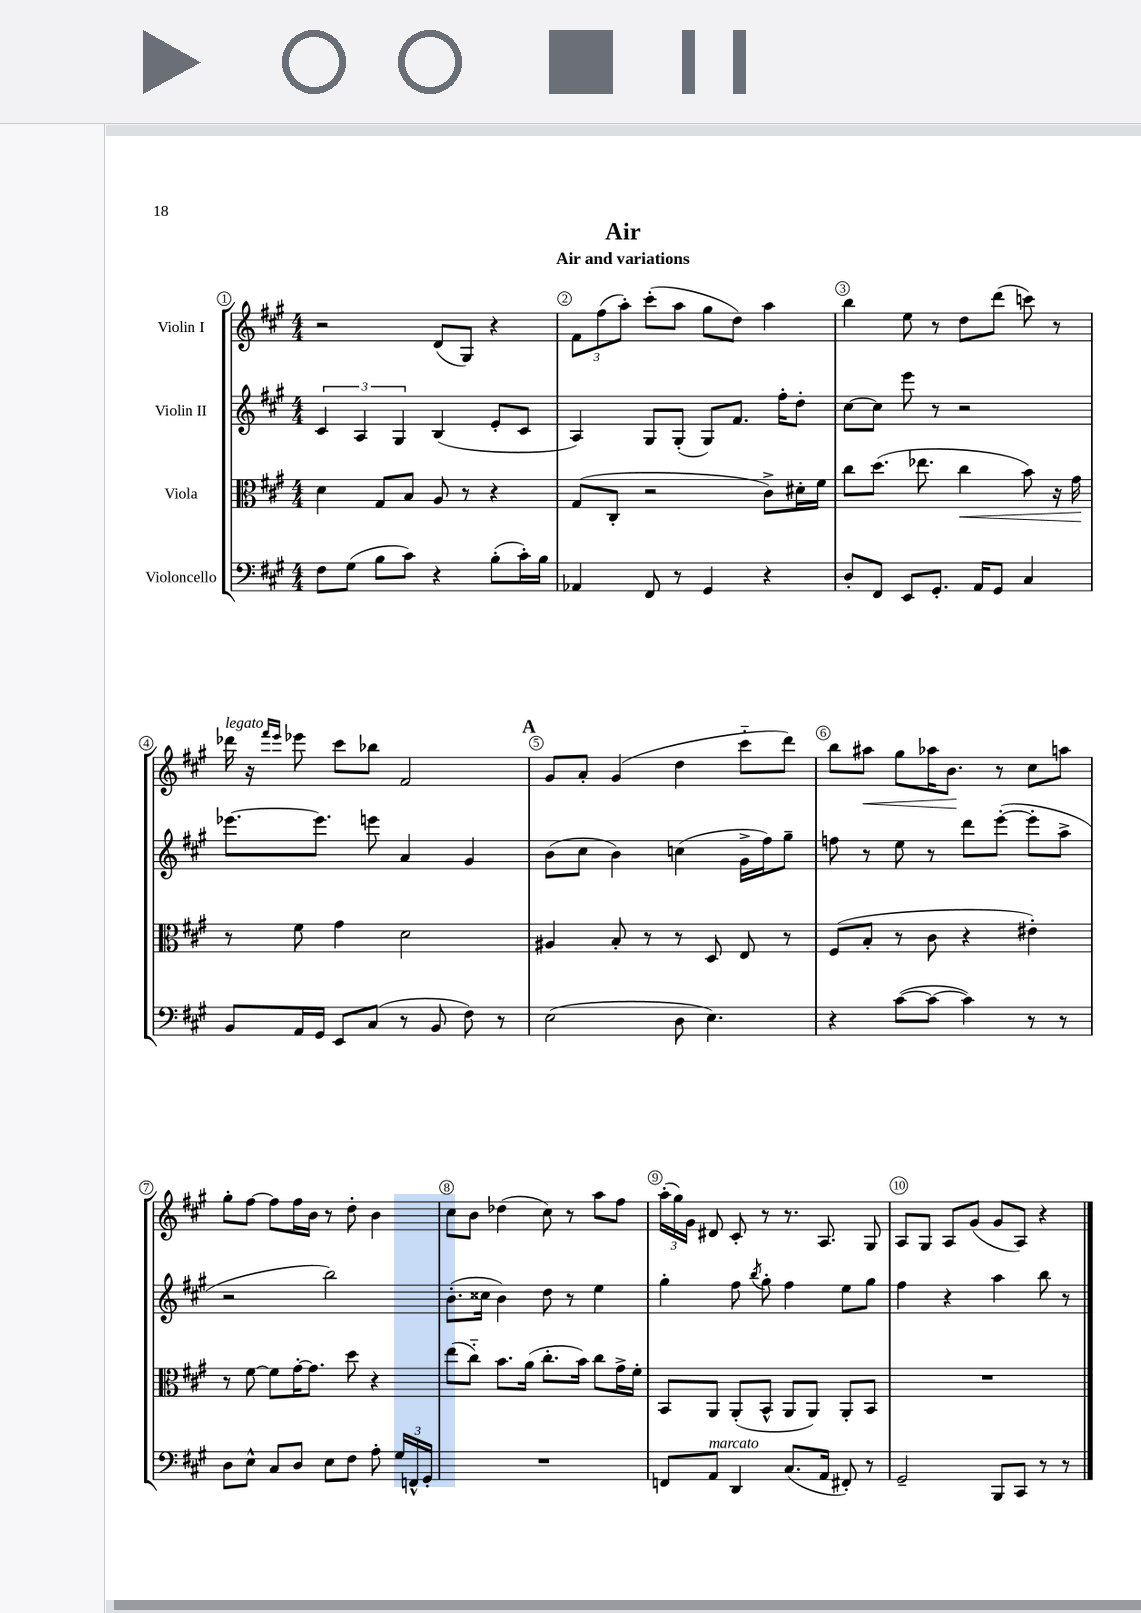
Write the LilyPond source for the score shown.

\header { title = "Air" subtitle = "Air and variations" }
<<
\new StaffGroup <<
\new Staff = "s0" \with { instrumentName = "Violin I" } {
    \clef treble \key a \major \numericTimeSignature \time 4/4
    \autoBeamOff r2 d'8[( gis8]) r4 |
    \tuplet 3/2 { fis'8[ fis''8( a''8]-.) } cis'''8[-.( a''8] gis''8[ d''8]) a''4 |
    b''4 e''8 r8 d''8[ d'''8]( c'''8) r8 |
    des'''16^\markup { \italic "legato" } r16 \grace { fis'''16[ e'''16] } ees'''8 cis'''8[ bes''8] fis'2 |
    \mark \markup { \bold "A" } gis'8[ a'8]-. gis'4( d''4 cis'''8[-_ d'''8]) |
    b''8[ ais''8]\< gis''8[ aes''16 b'8.]\! r8 cis''8[ a''8] |
    gis''8[-. fis''8]~ fis''8[ fis''16 b'16] r8 d''8-. b'4 |
    cis''8[ b'8] des''4( cis''8) r8 a''8[ fis''8] |
    \tuplet 3/2 { a''16[-.( gis''16) gis'16] } dis'8 cis'8-. r8 r8. a8. gis8 |
    a8[ gis8] a8[ gis'8]( gis'8[ a8]) r4 \bar "|." |
}
\new Staff = "s1" \with { instrumentName = "Violin II" } {
    \clef treble \key a \major \numericTimeSignature \time 4/4
    \autoBeamOff \tuplet 3/2 { cis'4 a4 gis4 } b4( e'8[-. cis'8] |
    a4) gis8[ gis8]-.( gis8[) fis'8.] fis''16[-. d''8]-. |
    cis''8[~ cis''8] e'''8 r8 r2 |
    ees'''8.[~ ees'''8.] e'''8 a'4 gis'4 |
    \mark \markup { \bold "A" } b'8[( cis''8] b'4) c''4( gis'16[-> fis''16) gis''8]-- |
    f''8 r8 e''8 r8 d'''8[ e'''8]~-.( e'''8[-. a''8]-> |
    r2 b''2) |
    b'8.[-.( cisis''16] b'4) d''8 r8 e''4 |
    gis''4-. fis''8 \acciaccatura { b''8 } gis''8-. fis''4 e''8[ gis''8] |
    fis''4 r4 a''4 b''8 r8 \bar "|." |
}
\new Staff = "s2" \with { instrumentName = "Viola" } {
    \clef alto \key a \major \numericTimeSignature \time 4/4
    \autoBeamOff d'4 gis8[ b8] a8 r8 r4 |
    gis8[( cis8]-. r2 cis'8[->) dis'16-. fis'16] |
    cis''8[ d''8.]( ees''8. cis''4\< b'8) r16 gis'16\! |
    r8 fis'8 gis'4 d'2 |
    \mark \markup { \bold "A" } ais4 b8-. r8 r8 d8 e8 r8 |
    fis8[( b8]-. r8 cis'8 r4 eis'4-.) |
    r8 fis'8~ fis'8[ gis'16~-. gis'8.] d''8 r4 |
    e''8[( cis''8]-_) b'8.[ a'16]( cis''8.[-. b'16]) cis''8[ gis'16-> fis'16]-. |
    b,8[ a,8] a,8[-.( b,8]-^ a,8[ a,8]) a,8[-. b,8] |
    R1 \bar "|." |
}
\new Staff = "s3" \with { instrumentName = "Violoncello" } {
    \clef bass \key a \major \numericTimeSignature \time 4/4
    \autoBeamOff fis8[ gis8]( b8[ cis'8]) r4 b8[-.( cis'16-.) b16] |
    aes,4 fis,8 r8 gis,4 r4 |
    d8[-. fis,8] e,8[ gis,8.]-. a,16[ gis,8] cis4 |
    b,8[ a,16 gis,16] e,8[ cis8]( r8 b,8 fis8) r8 |
    \mark \markup { \bold "A" } e2( d8 e4.) |
    r4 cis'8[~( cis'8]~ cis'4) r8 r8 |
    d8[ e8]-^ cis8[ d8] e8[ fis8] a8-. \tuplet 3/2 { gis16[ f,16-^ gis,16]-. } |
    R1 |
    f,8[ a,8]^\markup { \italic "marcato" } d,4 cis8.[( a,16] fis,8-.) r8 |
    gis,2-- b,,8[ cis,8] r8 r8 \bar "|." |
}
>>
>>
\layout { \context { \Score \override BarNumber.break-visibility = ##(#f #t #t) barNumberVisibility = #all-bar-numbers-visible \override BarNumber.stencil = #(make-stencil-circler 0.1 0.3 ly:text-interface::print) } }
